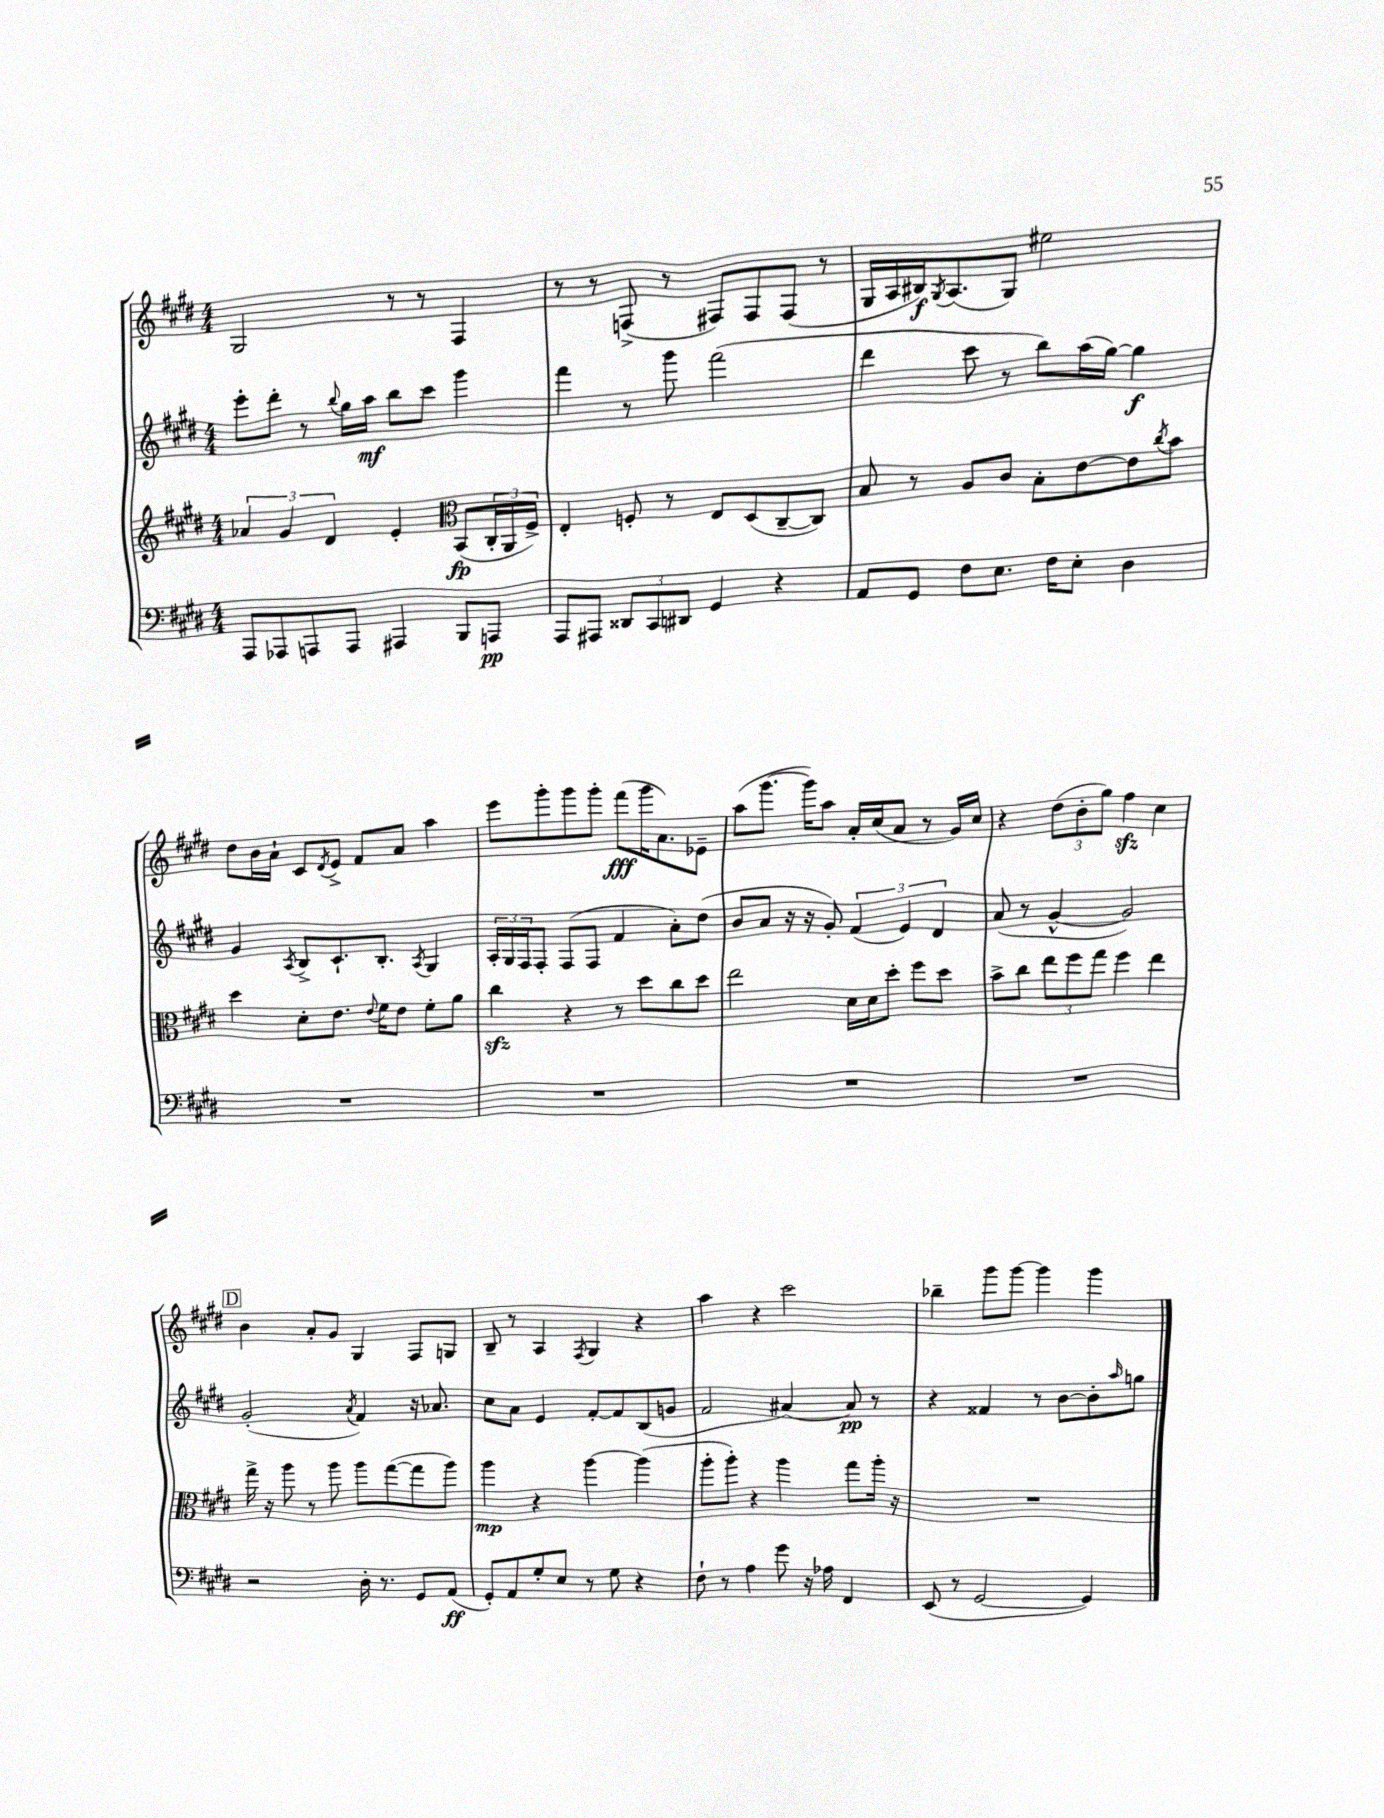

**kern	**kern	**kern	**kern
*staff4	*staff3	*staff2	*staff1
*clefF4	*clefG2	*clefG2	*clefG2
*k[f#c#g#d#]	*k[f#c#g#d#]	*k[f#c#g#d#]	*k[f#c#g#d#]
*M4/4	*M4/4	*M4/4	*M4/4
8AAA/L	6a-/	8eee'\L	2G#/
8AAA-/	.	8ddd#'\J	.
.	6g#/	.	.
8AAA/	.	8r	.
.	6d#/	.	.
.	.	8qqbb/	.
8AAA/J	.	16gg#\LL	.
.	.	16aa\JJ	.
4AAA#/	4e'/	8bb\L	8r
.	.	8ccc#\J	8r
*	*clefC3	*	*
8BBB/L	(8BB/L	4ggg#\	4F#/
8AAA/J	24C#'/L	.	.
.	24AA/	.	.
.	24F#^/JJ)	.	.
=	=	=	=
8AAA/L	4E'/	4fff#\	8r
8AAA#/J	.	.	8r
12DD##/L	8F'/	8r	(8F^/
12CC#/	.	.	.
.	8r	8ggg#\	8r
12DD#/J	.	.	.
4GG#/	8E/L	(2fff#\	8F#/L)
.	(8D#/	.	8F#/
4r	[8C#~/	.	(8F#/J
.	8C#/]J)	.	8r
=	=	=	=
8AA/L	8B/	4ddd#\	16G#/LL
.	.	.	16A/
8GG#/J	8r	.	16B#/J)
.	.	.	8qG#/
.	.	.	(8.A/
8F#\L	8A/L	8ccc#\	.
8.E\J	8c#/J	8r	8G#/J)
.	8B'\L	8bb\L)	2ee#\
16F#\LK	.	.	.
8E'\J	[8e\	(16aa\L	.
.	.	[16gg#\JJ)	.
4D#\	8e\]	4gg#\]	.
.	8qcc#/	.	.
.	8b\J	.	.
=	=	=	=
1r	4dd#\	4g#/	8dd#\L
.	.	.	16b\L
.	.	.	16a`\JJ
.	.	8qA/	.
.	8d#'\L	8B^/L	8c#/L
.	.	.	8qd#/
.	8.e\J	8.c#`/	8e^/J
.	.	.	8f#/L
.	8qqe/	.	.
.	16f#\LK	8.B'/J	.
.	8e\J	.	8a/J
.	.	8qA/	.
.	8f#'\L	4G#/	4aa\
.	8a\J	.	.
=	=	=	=
1r	4cc#\	24A'/LL	8eee\L
.	.	24G#/	.
.	.	24F#/J	.
.	.	8F#'/J	8ggg#'\
.	4r	(8F#/L	8ggg#\
.	.	8F#/J	8ggg#'\J
.	8r	4f#/	(8fff#\L
.	8dd#\L	.	16ggg#\K
.	.	.	8.a\)
.	8cc#\	8a'\L)	.
.	8dd#\J	(8dd#\J	8e-~\J
=	=	=	=
1r	2ee\	8b/L	(8aa\L
.	.	8a/J	[8.ggg#\J
.	.	16r	.
.	.	16r	16ggg#\]LK)
.	.	8g#'/)	8aa\J
.	16d#\LL	(6f#/	16a'/LL
.	16d#\J	.	(16cc#/J
.	8dd#'\J	.	8a/J
.	.	6e/)	.
.	8ff#\L	.	8r
.	.	6d#/	.
.	8dd#\J	.	16g#/LL)
.	.	.	16cc#/JJ
=	=	=	=
1r	8b^\L	(8a/	4r
.	8cc#\J	8r	.
.	12ee\L	[4g#^^/	(12dd#\L
.	12ff#\	.	12b'\
.	12gg#\J	.	12gg#\J)
.	4ff#\	2g#/])	4ff#\
.	4ee\	.	4cc#\
=	=	=	=
2r	16gg#^\	(2g#'/	4b\
.	16r	.	.
.	8aa\	.	.
.	8r	.	8a'/L
.	8aa\	.	8g#/J
.	.	8qa/	.
16D#'\	8aa\L	4f#/)	4G#/
8.r	.	.	.
.	([8gg#\	.	.
8GG#/L	8gg#\]	16r	8F#/L
.	.	8.a-/	.
(8AA/J	8aa\J)	.	8G/J
=	=	=	=
8GG#'/L)	4aa\	8cc#\L	8B~/
8AA/	.	8a\J	8r
8G#'/	4r	4e/	4A/
8E/J	.	.	.
.	.	.	8qF#/
8r	[4aa\	[8f#'/L	4G#/
8G#\	.	8f#/]	.
4r	(4aa\]	(8B/	4r
.	.	8g/J	.
=	=	=	=
8F#`\	8aa'\L	2f#/	4aa\
8r	8aa'\J)	.	.
4A\	4r	.	4r
8g#\	4aa\	[4a#/)	2ccc#\
16r	.	.	.
16A-\	.	.	.
4FF#/	8gg#\L	8a#/]	.
.	16aa'\Jk	8r	.
.	16r	.	.
=	=	=	=
(8EE/	1r	4r	4bb-~\
8r	.	.	.
[2GG#/	.	4f##/	8ggg#\L
.	.	.	[8ggg#\J
.	.	8r	4ggg#\]
.	.	[8b\L	.
4GG#/])	.	8b'\]	4ggg#\
.	.	16qqaa/	.
.	.	8gg\J	.
==	==	==	==
*-	*-	*-	*-
